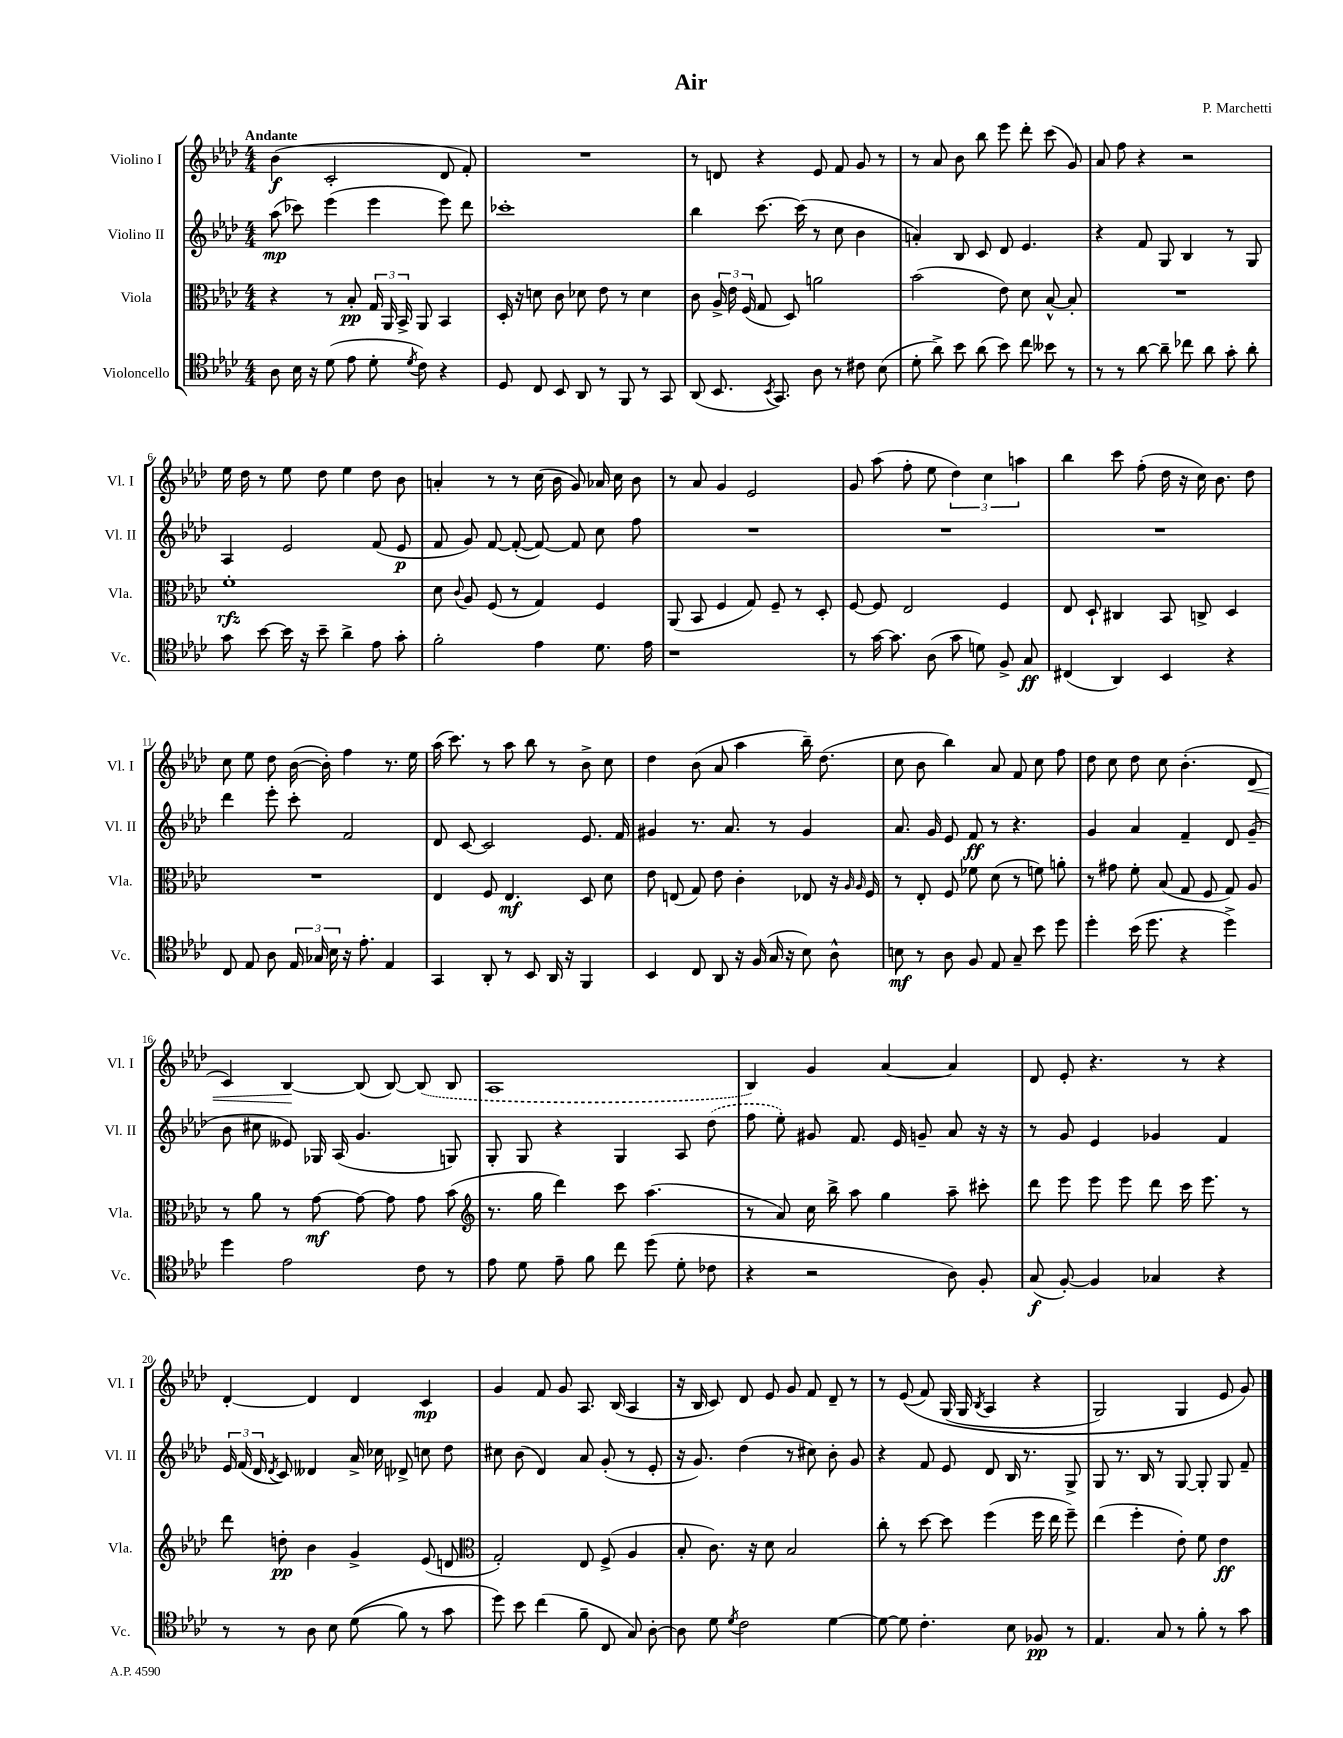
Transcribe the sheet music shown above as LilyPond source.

\header { title = "Air" composer = "P. Marchetti" }
<<
\new StaffGroup <<
\new Staff = "s0" \with { instrumentName = "Violino I" shortInstrumentName = "Vl. I" } {
    \clef treble \key aes \major \numericTimeSignature \time 4/4 \tempo "Andante"
    \autoBeamOff bes'4\f( c'2-. des'8 f'8-.) |
    R1 |
    r8 d'8 r4 ees'8 f'8 g'8 r8 |
    r8 aes'8 bes'8 bes''8 ees'''8 des'''8-. c'''8( g'8) |
    aes'8 f''8 r4 r2 |
    ees''16 des''16 r8 ees''8 des''8 ees''4 des''8 bes'8 |
    a'4-. r8 r8 c''16( bes'16 g'8) aes'16 c''16 bes'8 |
    r8 aes'8 g'4 ees'2 |
    g'8 aes''8( f''8-. ees''8 \tuplet 3/2 { des''4) c''4 a''4 } |
    bes''4 c'''8 f''8-.( des''16 r16 c''16) bes'8. des''8 |
    c''8 ees''8 des''8 bes'16~( bes'16-.) f''4 r8. ees''16 |
    aes''16( c'''8.) r8 aes''8 bes''8 r8 bes'8-> c''8 |
    des''4 bes'8( aes'8 aes''4 bes''16--) des''8.( |
    c''8 bes'8 bes''4) aes'8 f'8 c''8 f''8 |
    des''8 c''8 des''8 c''8 bes'4.-.( des'8\< |
    c'4) bes4~\! bes8( bes8~) \once \slurDashed bes8( bes8 |
    aes1 |
    bes4) g'4 aes'4~ aes'4 |
    des'8 ees'8-. r4. r8 r4 |
    des'4~-. des'4 des'4 c'4\mp |
    g'4 f'8 g'8 aes8. bes16( aes4 |
    r16 bes16 c'8) des'8 ees'8 g'8 f'8 des'8-- r8 |
    r8 ees'8(\( f'8) g16( g16 \acciaccatura { bes8 } aes4 r4 |
    g2) g4 ees'8 g'8\) \bar "|." |
}
\new Staff = "s1" \with { instrumentName = "Violino II" shortInstrumentName = "Vl. II" } {
    \clef treble \key aes \major \numericTimeSignature \time 4/4
    \autoBeamOff aes''8\mp( ces'''8) ees'''4( ees'''4 ees'''8) des'''8 |
    ces'''1-. |
    bes''4 c'''8.~ c'''16( r8 c''8 bes'4 |
    a'4-.) bes8 c'8 des'8 ees'4. |
    r4 f'8 g8 bes4 r8 g8 |
    aes4 ees'2 f'8( ees'8\p |
    f'8 g'8) f'8~ f'8~-.( f'8~) f'8 c''8 f''8 |
    R1 |
    R1 |
    R1 |
    des'''4 ees'''8-. c'''8-. f'2 |
    des'8 c'8~ c'2 ees'8. f'16 |
    gis'4 r8. aes'8. r8 gis'4 |
    aes'8. g'16 ees'8 f'8\ff r8 r4. |
    g'4 aes'4 f'4-- des'8 g'8--( |
    bes'8 cis''8 eeses'8) ges16 aes16( g'4. g8) |
    g8-. g8 r4 g4 aes8 \once \slurDashed des''8( |
    f''8 ees''8-.) gis'8 f'8. ees'16 g'8-- aes'8 r16 r16 |
    r8 g'8 ees'4 ges'4 f'4 |
    \tuplet 3/2 { ees'16 f'16( des'16 } \acciaccatura { des'8 } c'8) deses'4 aes'16-> ces''16 des'8-> c''8 des''8 |
    cis''8 bes'8( des'4) aes'8 g'8-.( r8 ees'8-. |
    r16 g'8.) des''4( r8 cis''8) bes'8-. g'8 |
    r4 f'8 ees'8 des'8 bes16 r8. g8-> |
    g8 r8. bes16 r8 g8~ g8-. g8 f'8-- \bar "|." |
}
\new Staff = "s2" \with { instrumentName = "Viola" shortInstrumentName = "Vla." } {
    \clef alto \key aes \major \numericTimeSignature \time 4/4
    \autoBeamOff r4 r8 bes8-.\pp \tuplet 3/2 { g16 aes,16 bes,16-> } aes,8 bes,4 |
    des16-. r16 d'8 c'8 des'8 ees'8 r8 des'4 |
    c'8 \tuplet 3/2 { aes16-> ees'16 f16( } g8 des8) a'2 |
    bes'2( ees'8) des'8 bes8~-^ bes8-. |
    R1 |
    f'1-.\rfz |
    des'8 \appoggiatura { c'8 } aes8 f8( r8 g4) f4 |
    aes,8( bes,8 f4 g8) f8-- r8 des8-. |
    f8~ f8 ees2 f4 |
    ees8 des8-! cis4 bes,8 c8-> des4 |
    R1 |
    ees4 f8 ees4.\mf des8 des'8 |
    ees'8 e8( g8) ees'8 c'4-. ees8 r16 \grace { aes16 aes16 } f16 |
    r8 ees8-. f8 fes'8 des'8( r8 f'8) a'8-. |
    r8 gis'8 f'8-. bes8( g8 f8 g8) aes8 |
    r8 aes'8 r8 g'8~\mf g'8~ g'8 g'8 bes'8( |
    \clef treble r8. g''16 des'''4) c'''8 aes''4.( |
    r8 aes'8) c''16 bes''16-> aes''8 g''4 aes''8-- cis'''8-. |
    des'''8 ees'''8 ees'''8 ees'''8 des'''8 c'''16 ees'''8. r8 |
    des'''8 d''8-.\pp bes'4 g'4-> ees'8( d'8 |
    \clef alto g2-.) ees8 f8->( aes4 |
    bes8-. c'8.) r16 des'8 bes2 |
    c''8-. r8 des''8~ des''8 f''4( f''16 ees''16 f''8--) |
    ees''4( f''4-. ees'8-.) f'8 ees'4\ff \bar "|." |
}
\new Staff = "s3" \with { instrumentName = "Violoncello" shortInstrumentName = "Vc." } {
    \clef tenor \key aes \major \numericTimeSignature \time 4/4
    \autoBeamOff aes8 bes16 r16 des'8( ees'8 des'8-. \acciaccatura { des'8 } c'8) r4 |
    des8 c8 bes,8 aes,8 r8 f,8 r8 g,8 |
    aes,8( bes,8. \acciaccatura { bes,8 } g,8.) aes8 r8 cis'8 bes8( |
    des'8-. aes'8->) bes'8 aes'8( bes'8) c''8 beses'8 r8 |
    r8 r8 aes'8~ aes'8-- ces''8 aes'8 g'8-. aes'8-. |
    g'8 bes'8~ bes'16 r16 bes'8-- aes'4-> ees'8 g'8-. |
    f'2-. ees'4 des'8. ees'16 |
    r1 |
    r8 g'16~ g'8. aes8( g'8 d'8) f8-> g8\ff |
    cis4( aes,4) bes,4 r4 |
    c8 ees8 aes8 \tuplet 3/2 { ees16 ges16 bes16 } r16 ees'8.-. ees4 |
    g,4 aes,8-. r8 bes,8 aes,16 r16 f,4 |
    bes,4 c8 aes,8 r16 f16( g16 r16 bes8) aes8-^ |
    b8\mf r8 aes8 f8 ees8 g8-- bes'8 des''8 |
    des''4-. bes'16( des''8. r4 des''4->) |
    des''4 ees'2 c'8 r8 |
    ees'8 des'8 ees'8-- f'8 c''8 des''8( des'8-. ces'8 |
    r4 r2 aes8) f8-. |
    g8\f( f8~-.) f4 ges4 r4 |
    r8 r8 aes8 bes8 des'8(\( f'8) r8 g'8 |
    des''8\) bes'8 c''4( f'8-- c8 g8) aes8~-. |
    aes8 des'8 \acciaccatura { des'8 } c'2 des'4~ |
    des'8~ des'8 c'4.-. bes8 fes8\pp r8 |
    ees4. g8 r8 f'8-. r8 g'8 \bar "|." |
}
>>
>>
